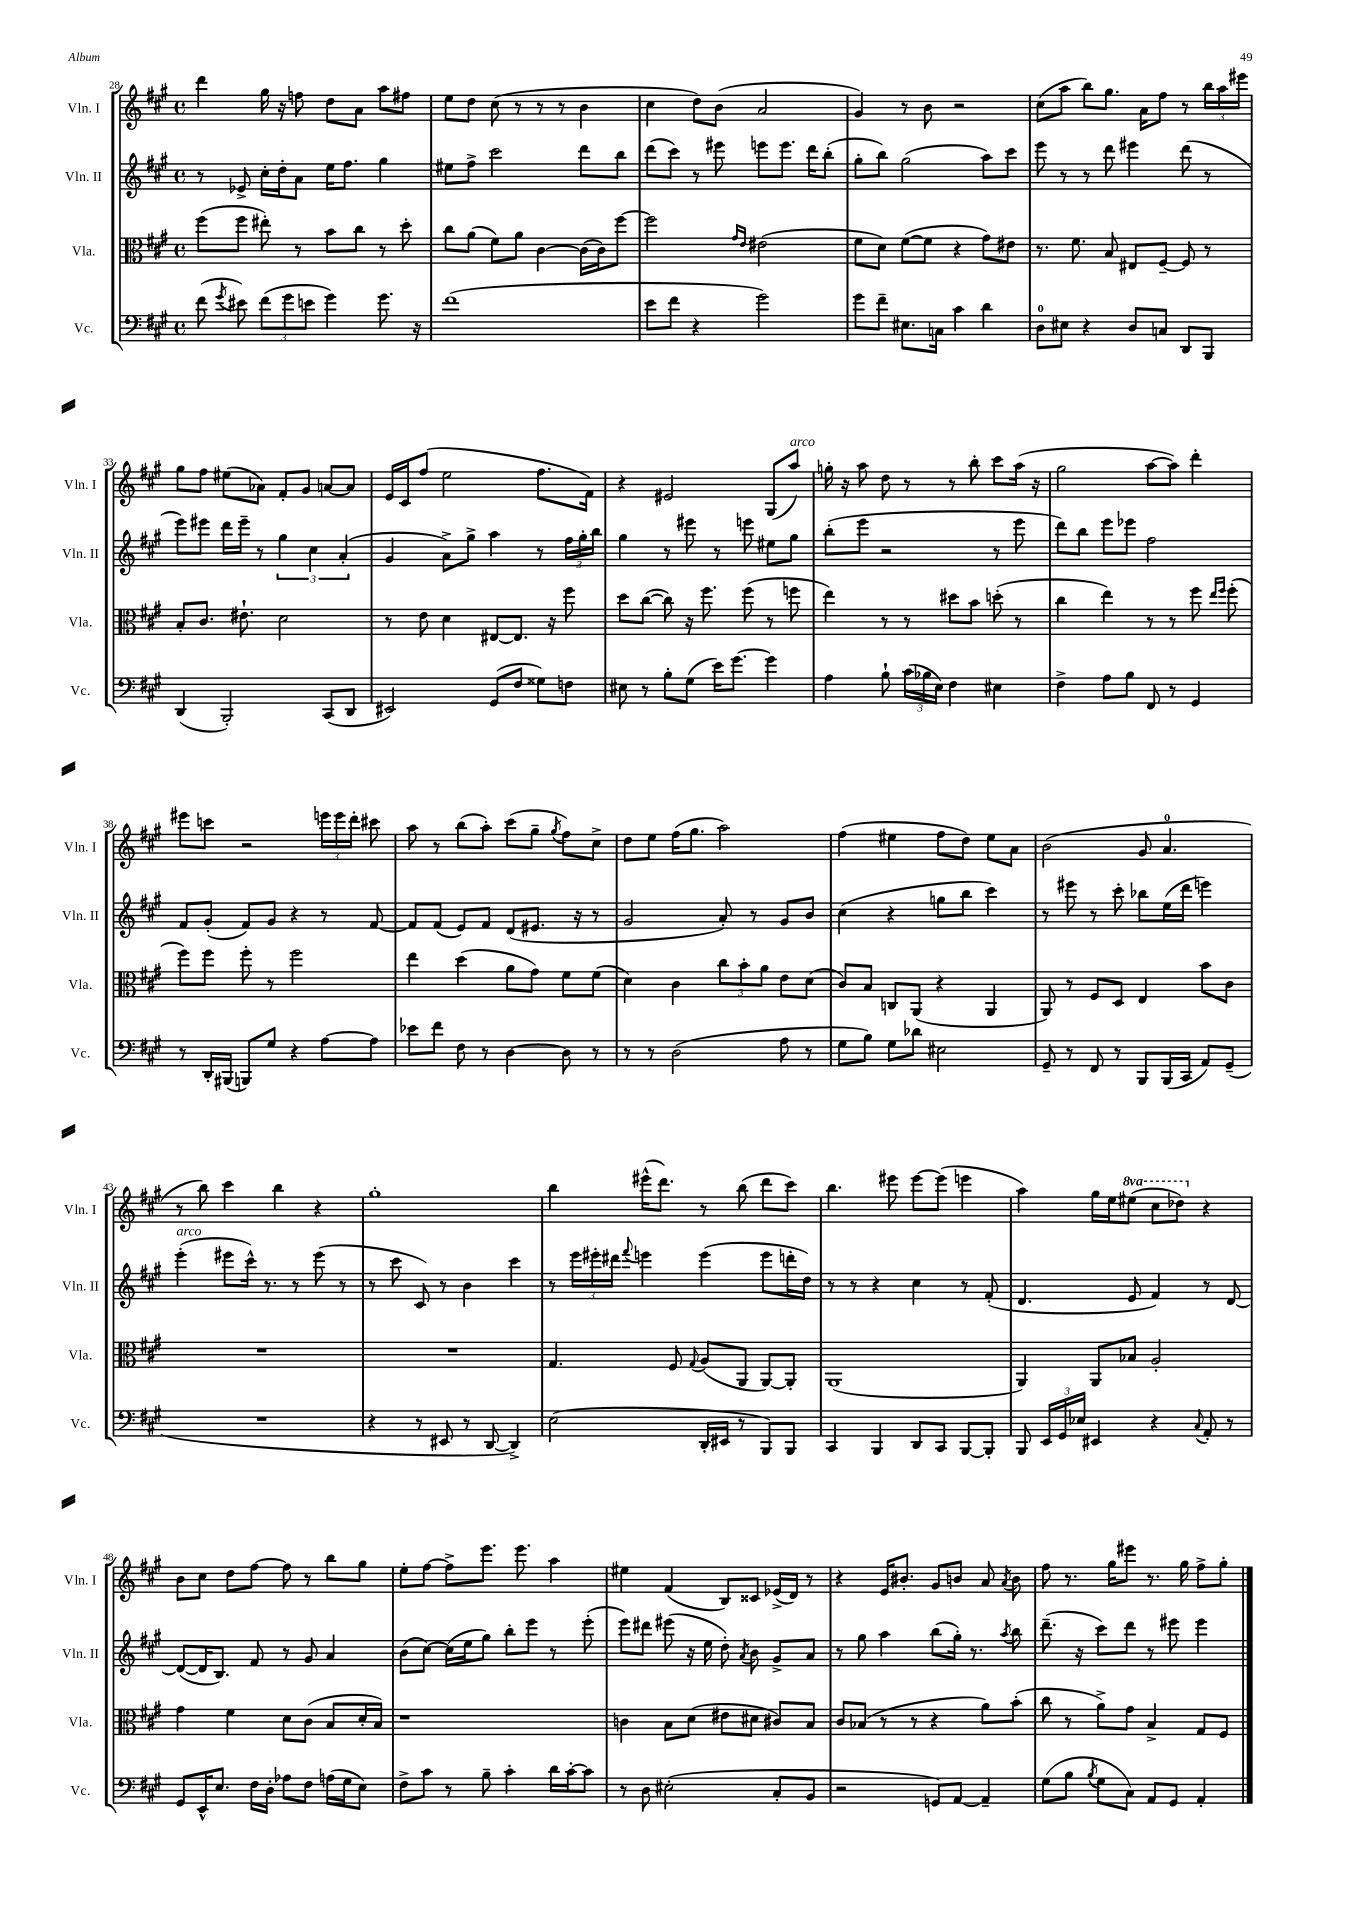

**kern	**kern	**kern	**kern
*part4	*part3	*part2	*part1
*staff4	*staff3	*staff2	*staff1
*I"Vc.	*I"Vla.	*I"Vln. II	*I"Vln. I
*I'Vc.	*I'Vla.	*I'Vln. II	*I'Vln. I
*clefF4	*clefC3	*clefG2	*clefG2
*k[f#c#g#]	*k[f#c#g#]	*k[f#c#g#]	*k[f#c#g#]
*M4/4	*M4/4	*M4/4	*M4/4
*met(c)	*met(c)	*met(c)	*met(c)
=28	=28	=28	=28
(8f#\	(8ff#\L	8r	4ddd\
8qg#/	.	.	.
8e#X\)	8ff#\J	8e-X^/	.
(12f#\L	8ee#X'\)	16cc#'\LL	16gg#\
.	.	16dd'\J	16r
12g#\	.	.	.
.	8r	8a\J	8ffn\
12en\J	.	.	.
4g#\)	8b\L	16ee\KL	8dd\L
.	.	8.ff#\J	.
.	8cc#\J	.	8a\J
8.g#\	8r	4gg#\	8aa\L
.	8dd'\	.	8ff#X\J
16r	.	.	.
=29	=29	=29	=29
(1f#	8cc#\L	8ee#X\L	8ee\L
.	(8a\J	8ff#^\J	8dd\J
.	8f#\L)	2ccc#\	(8cc#\
.	8a\J	.	8r
.	[4c#\	.	8r
.	.	.	8r
.	(16c#\LL]	8ddd\L	4b\
.	16c#\J)	.	.
.	[8ff#\J	8bb\J	.
=30	=30	=30	=30
8e\L	2ff#\]	(8ddd\L	4cc#\
8f#\J	.	8ccc#\J)	.
4r	.	8r	8dd\L)
.	.	8eee#X\	(8b\J
.	16qqg#/LL	.	.
.	16qqe/JJ	.	.
2g#\)	(2e#X\	8eeen\L	2a/
.	.	8.eee\J	.
.	.	16ddd\KL	.
.	.	(8bb'\J	.
=31	=31	=31	=31
8g#\L	8f#\L	8gg#'\L	4g#/)
8f#~\J	8d\J)	8bb\J)	.
8.E#X\L	([8f#\L	(2gg#\	8r
.	8f#\J]	.	8b\
16Cn\Jk	.	.	.
4c#\	4r	.	2r
4d\	8g#\L)	8aa\L)	.
.	8e#X\J	8ccc#\J	.
=32	=32	=32	=32
8D\L	8.r	8eee\	(8cc#\L
8E#X\J	.	8r	8aa\J
.	8.f#\	.	.
4r	.	8r	8bb\L)
.	8B/	8ddd\	8.gg#\J
8D/L	8E#X/L	4eee#X\	.
.	.	.	16a\KL
8Cn/J	[8F#~/J	.	8ff#\J
8DD/L	8F#/]	(8ddd\	8r
8BBB/J	8r	8r	24bb\LL
.	.	.	24aa\
.	.	.	24eee#X\JJ
!!LO:LB:g=z
=33	=33	=33	=33
(4DD/	8B'/L	8eee\L)	8gg#\L
.	8.c#/J	8eee#X\J	8ff#\J
2BBB'/)	.	16ddd\LL	(8ee#X\L
.	8.e#X`\	16eee#~\JJ	.
.	.	8r	8a-X\J)
.	2d\	6gg#\	8f#'/L
.	.	.	8g#/J
.	.	6cc#\	.
(8CC#/L	.	.	[8an/L
.	.	(6a'/	.
8DD/J	.	.	8a/J]
=34	=34	=34	=34
2EE#X/)	8r	4g#/	16e/LL
.	.	.	16c#/J
.	8e\	.	(8ff#/J
.	4d\	8a^\L)	2ee\
.	.	8gg#^\J	.
(8GG#/L	[8E#X/L	4aa\	.
8F#/J	8.E#/J]	.	.
8G##X\L)	.	8r	8.ff#\L
.	16r	.	.
8Fn\J	8ff#\	24ff#\LL	.
.	.	24gg#'\	.
.	.	.	16f#\Jk)
.	.	24bb\JJ	.
=35	=35	=35	=35
8E#X\	8dd\L	4gg#\	4r
8r	([8cc#\J	.	.
8B'\L	8cc#\])	8r	2e#X/
(8G#\J	16r	8eee#X\	.
.	8.ff#\	.	.
16e\KL)	.	8r	.
[8.g#\J	.	.	.
.	(8ff#\	8eeen\	.
4g#\]	8r	8ee#X\L	(8G#/L
!	!	!	!LO:TX:a:i:t=arco
.	8ffn\	8gg#\J	8aa/J)
=36	=36	=36	=36
4A\	4ee\)	(8bb'\L	16ggn'\
.	.	.	16r
.	.	8eee\J	8aa\
8B`\	8r	2r	8dd\
(24c#\LL	8r	.	8r
24B-X\	.	.	.
24E\JJ)	.	.	.
4F#\	8dd#X\L	.	8r
.	8b\J	.	8bb'\
4E#X\	(8ddn'\	8r	8ccc#\L
.	8r	8eee\	(16aa\Jk
.	.	.	16r
=37	=37	=37	=37
4F#^\	4cc#\	8ddd\L)	2gg#\
.	.	8bb\J	.
8A\L	4ee\)	8eee\L	.
8B\J	.	8eee-X\J	.
8FF#/	8r	2ff#\	[8aa\L
8r	8r	.	8aa\J])
4GG#/	8ff#\	.	4ddd'\
.	16qqee/LL	.	.
.	16qqff#/JJ	.	.
.	(8ff#'\	.	.
!!LO:LB:g=z
=38	=38	=38	=38
8r	8ff#\L)	8f#/L	8eee#X\L
16DD'/LL	8ff#\J	(8g#'/J	8cccn\J
(16BBB#X/JJ	.	.	.
8BBBn/L)	8ff#'\	8f#/L)	2r
8G#/J	8r	8g#/J	.
4r	2ff#\	4r	.
[8A\L	.	8r	24eeen\LL
.	.	.	24eee\
.	.	.	24ddd'\JJ
8A\J]	.	[8f#/	8ccc#X\
=39	=39	=39	=39
8e-X\L	4ee\	8f#/L]	8aa\
8f#\J	.	(8f#/J	8r
8F#\	(4dd\	8e/L)	(8bb\L
8r	.	8f#/J	8aa'\J)
[4D\	8a\L	(8d/L	(8ccc#\L
.	8g#\J)	8.e#X/J	8gg#~\J
.	.	.	8qgg#/
8D\]	8f#\L	.	8ff#\L)
.	.	16r	.
8r	(8f#\J	8r	8cc#^\J
=40	=40	=40	=40
8r	4d\)	2g#/	8dd\L
8r	.	.	8ee\J
(2D\	4c#\	.	(16ff#\KL
.	.	.	8.gg#\J
.	12cc#\L	8a'/)	2aa\)
.	12b'\	.	.
.	.	8r	.
.	12a\J	.	.
8A\	8e\L	8g#/L	.
8r	(8d\J	8b/J	.
=41	=41	=41	=41
8G#\L	8c#/L)	(4cc#\	(4ff#\
8B\J)	8B/J	.	.
8G#\L	8Cn/L	4r	4ee#X\
8d-X\J	(8AA/J	.	.
2E#X\	4r	8ggn\L	8ff#\L
.	.	8bb\J	8dd\J)
.	4AA/	4ccc#\)	8ee#\L
.	.	.	8a\J
=42	=42	=42	=42
8GG#~/	8AA/)	8r	(2b\
8r	8r	8eee#X\	.
8FF#/	8F#/L	8r	.
8r	8D/J	8ccc#'\	.
8BBB/L	4E/	8bb-X\L	8g#/
(16BBB/L	.	(16ee\L	4.a/
16CC#/JJ	.	16ddd\JJ	.
8AA/L)	8b\L	4eeen\)	.
(8GG#~/J	8c#\J	.	.
!!LO:LB:g=z
=43	=43	=43	=43
!	!	!LO:TX:a:i:t=arco	!
1r	1r	(4eee'\	8r
.	.	.	8bb\)
.	.	8eee#X\L	4ccc#\
.	.	16ccc#^^\Jk)	.
.	.	8.r	.
.	.	.	4bb\
.	.	8r	.
.	.	(8eee#\	4r
.	.	8r	.
=44	=44	=44	=44
4r	1r	8r	1gg#'
.	.	8ccc#\	.
8r	.	8c#/)	.
8EE#X/	.	8r	.
8r	.	4b\	.
[8DD/	.	.	.
4DD^/])	.	4ccc#\	.
=45	=45	=45	=45
(2E\	4.G#/	8r	4bb\
.	.	24eee\LL	.
.	.	24eee#X'\	.
.	.	24ddd#X\JJ	.
.	.	8qqfff#/	.
.	.	4eeen\	(16eee#X^^\KL
.	.	.	8.ddd\J)
.	8F#/	.	.
.	8qqG#/	.	.
16DD'/LL	(8A/L	(4eee\	8r
16EE#X/JJ	.	.	.
8r	8AA/J	.	(8bb\
8BBB/L)	[8AA/L)	8eee\L	8ddd\L
8BBB/J	8AA'/J]	16dddn'\L	8ccc#\J)
.	.	16dd\JJ)	.
=46	=46	=46	=46
4CC#/	(1AA	8r	4.bb\
.	.	8r	.
4BBB/	.	4r	.
.	.	.	8eee#X\
8DD/L	.	4cc#\	[8eee#\L
8CC#/J	.	.	(8eee#\J]
[8BBB/L	.	8r	4eeen\
8BBB'/J]	.	(8f#'/	.
=47	=47	=47	=47
8BBB/	4AA/)	4.d/	4aa\)
24EE/LL	.	.	.
24GG#/	.	.	.
24E-X/JJ	.	.	.
4EE#X/	8AA/L	.	16gg#\LL
.	.	.	16ee\J
*	*	*	*8va
.	8B-X/J	8e/	(8eee#X\J
4r	2A'/	4f#/)	8ccc#\L
.	.	.	8ddd-X\J)
8qqC#/	.	.	.
*	*	*	*X8va
8AA'/	.	8r	4r
8r	.	[8d/	.
!!LO:LB:g=z
=48	=48	=48	=48
8GG#/L	4g#\	(8d/L_	8b\L
16EE^^/K	.	16d/K]	8cc#\J
8.E/J	.	8.B/J)	.
.	4f#\	.	8dd\L
16F#\LL	.	8f#/	[8ff#\J
16D'\JJ	.	.	.
8A-X\L	8d\L	8r	8ff#\]
8F#\J	(8c#\J	8g#/	8r
(16An\LL	8B/L	4a/	8bb\L
16G#\J	.	.	.
8E\J)	16d'/L	.	8gg#\J
.	16B/JJ)	.	.
=49	=49	=49	=49
8F#^\L	1r	(8b\L	8ee'\L
8c#\J	.	[8cc#\J)	[8ff#\J
8r	.	(16cc#\LL]	8ff#^\L]
.	.	16ee\J	.
8B~\	.	8gg#\J)	8.eee\J
4c#'\	.	8bb'\L	.
.	.	.	8.eee\
.	.	8eee\J	.
16d\LL	.	8r	4aa\
[16c#'\J	.	.	.
8c#\J]	.	(8eee'\	.
=50	=50	=50	=50
8r	4cn\	8eee\L)	4ee#X\
8D\	.	8ddd#X\J	.
(2E#X'\	8B\L	(8eee#X\	(4f#/
.	(8d\J	16r	.
.	.	16ee\	.
.	8e#X\L	8dd'\)	8B/L)
.	.	8qa/	.
.	8d#X\J	8b\	8c##X/J
8C#'/L	8c#X/L)	8g#^/L	(16e-X^/LL
.	.	.	16d/JJ)
8BB/J	8B/J	8a/J	8r
=51	=51	=51	=51
2r	8c#/L	8r	4r
.	(8B-X/J	8gg#\	.
.	8r	4aa\	16e/KL
.	.	.	8.b#X'/J
.	8r	.	.
8GGn/L)	4r	(8bb\L	8g#/L
[8AA/J	.	16gg#'\Jk)	8bn/J
.	.	8.r	.
4AA~/]	8a\L)	.	8a/
.	.	8qaa/	8qa/
.	(8b'\J	8bb\	8b\
=52	=52	=52	=52
(8G#\L	8cc#\	(8.ddd~\	8ff#\
8B\J	8r	.	8.r
.	.	16r	.
8qB/	.	.	.
8G#\L	8a^\L)	8ccc#\L)	.
.	.	.	16gg#\KL
8C#\J)	8g#\J	8ddd\J	8eee#X\J
8AA/L	4B^/	8r	8.r
8GG#/J	.	8eee#X\	.
.	.	.	16gg#\
4AA'/	8G#/L	4eee#\	8ff#^\L
.	8F#/J	.	8gg#'\J
==	==	==	==
*-	*-	*-	*-
